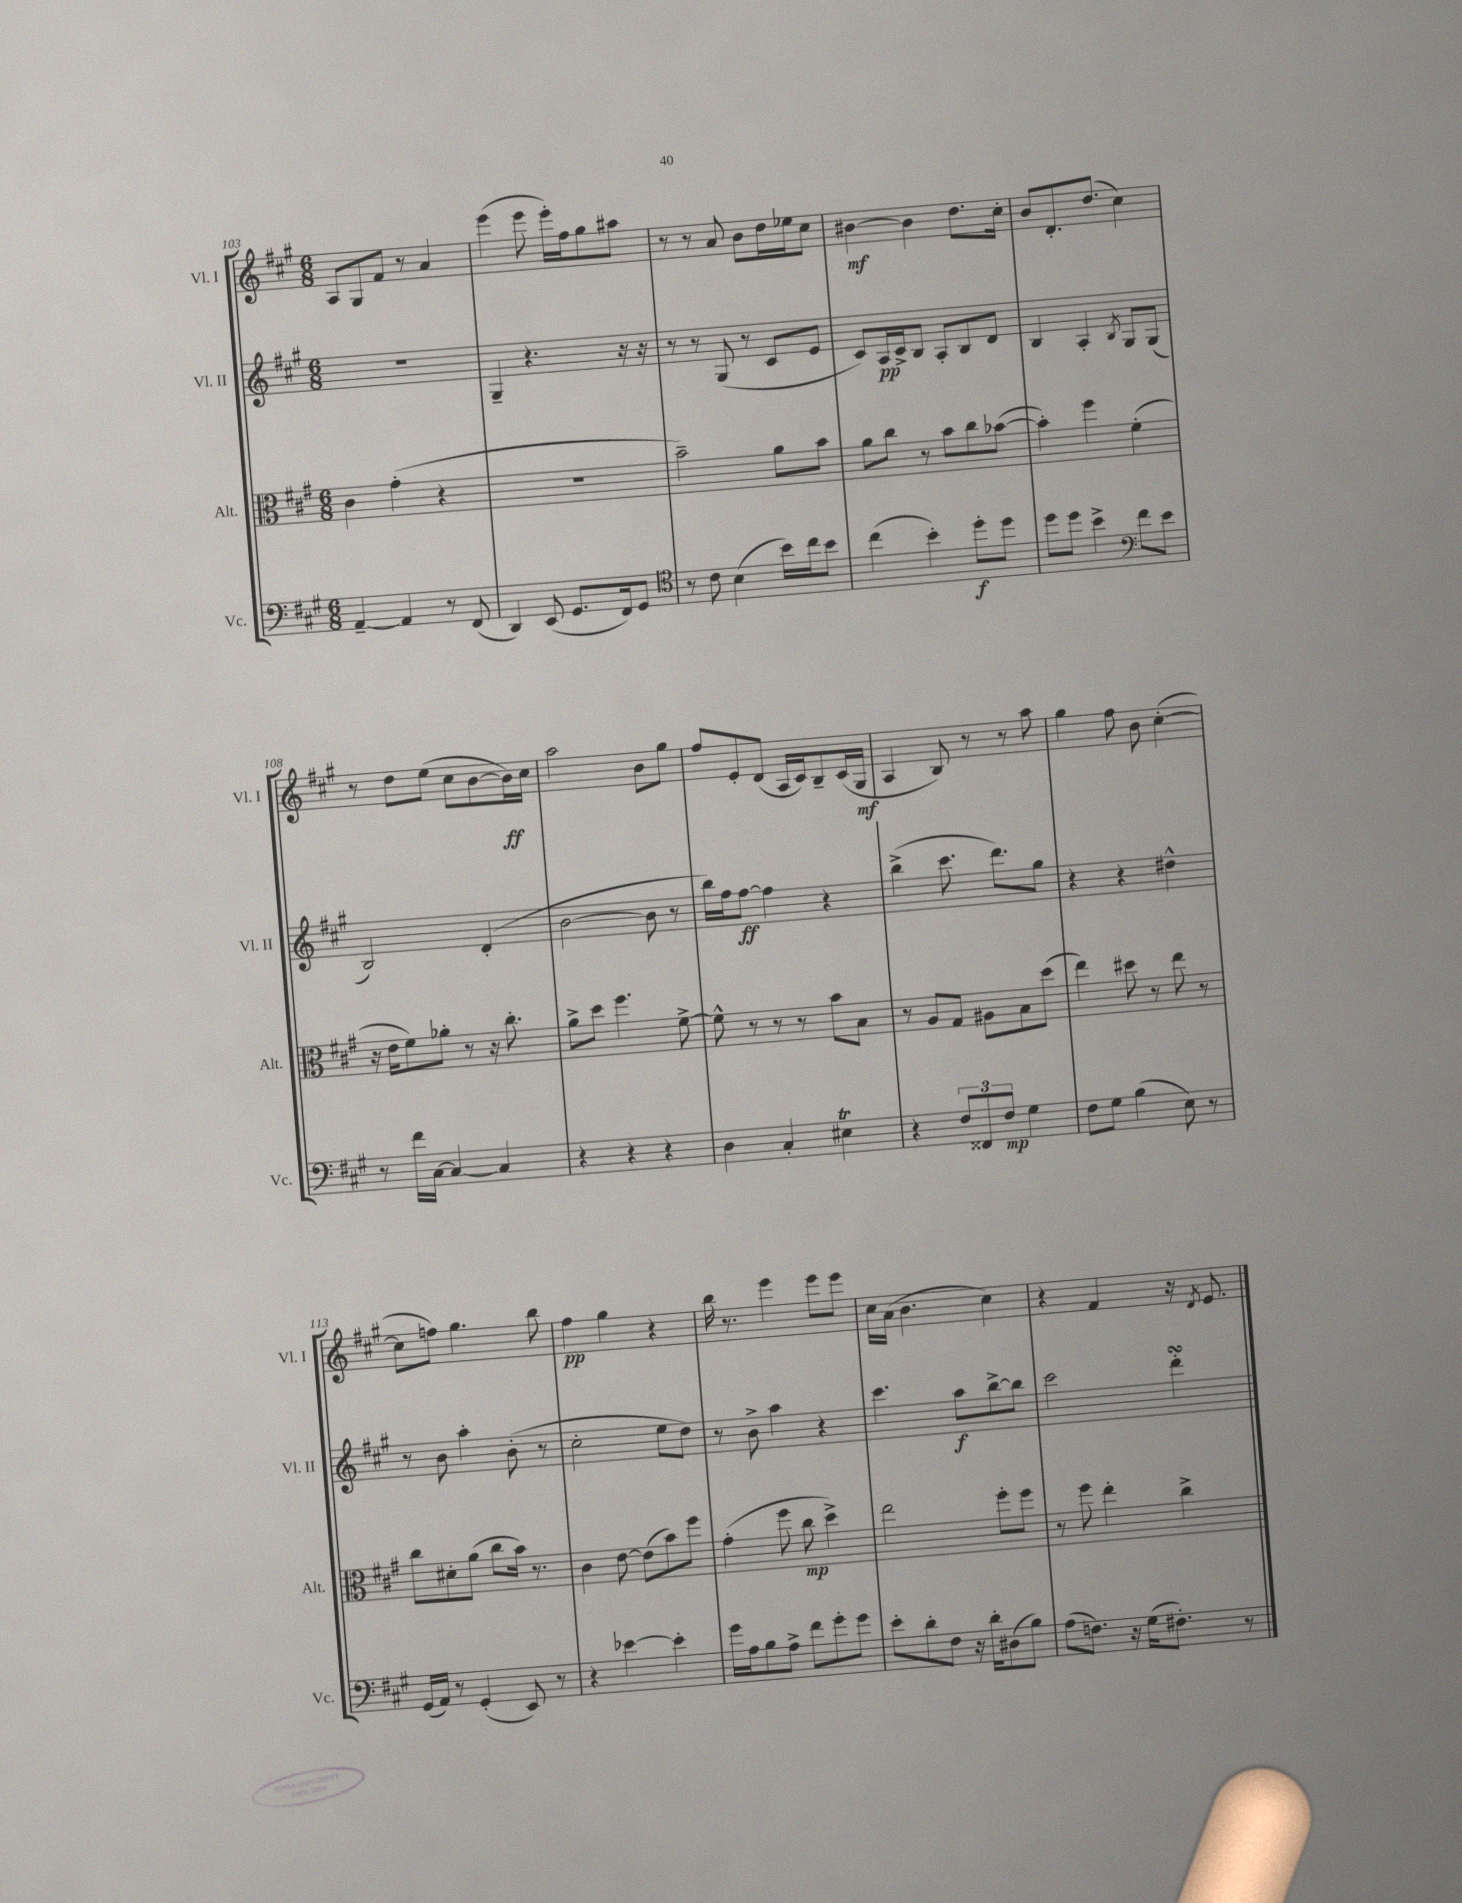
<<
\new StaffGroup <<
\new Staff = "s0" \with { instrumentName = "Vl. I" shortInstrumentName = "Vl. I" } {
    \clef treble \key a \major \numericTimeSignature \time 6/8
    a8 gis8 fis'8 r8 a'4 |
    e'''4( e'''8 e'''16-.) fis''16 gis''8 ais''8 |
    r8 r8 a'8 b'8 d''16 ees''16 cis''8 |
    bis'4~\mf bis'4 d''8. cis''16-. |
    b'8 d'8.-. d''8.( cis''4) |
    r8 d''8 e''8( cis''8 b'8~ b'16\ff) cis''16 |
    a''2 b'8 gis''8 |
    fis''8 e'8-. d'8( a16 cis'16) b8-- cis'16( gis16\mf |
    a4 b8) r8 r8 a''8 |
    gis''4 fis''8 b'8 cis''4~-.( |
    cis''8 f''8) gis''4. b''8 |
    fis''4\pp gis''4 r4 |
    b''16 r8. e'''4 e'''8 e'''8 |
    cis''16 a'16( b'4. cis''4) |
    r4 fis'4 r16 \acciaccatura { d'8 } e'8. \bar "|." |
}
\new Staff = "s1" \with { instrumentName = "Vl. II" shortInstrumentName = "Vl. II" } {
    \clef treble \key a \major \numericTimeSignature \time 6/8
    R2. |
    gis4-- r4. r16 r16 |
    r8 r8 gis8( r8 cis'8 e'8 |
    cis'8) a16\pp cis'16-> b8 a8-. b8 d'8 |
    b4 a4-. \acciaccatura { b8 } gis8 gis8( |
    b2) d'4-.( |
    b'2~ b'8 r8 |
    b''16) fis''16 fis''8~\ff fis''4 r4 |
    b''4->( cis'''8. d'''8.) gis''8 |
    r4 r4 dis''4-^ |
    r8 b'8 a''4-. b'8-.( r8 |
    cis''2-. e''8 d''8) |
    r8 b'8-> a''4 r4 |
    cis'''4. a''8\f b''8~-> b''8 |
    cis'''2 d'''4-.\turn \bar "|." |
}
\new Staff = "s2" \with { instrumentName = "Alt." shortInstrumentName = "Alt." } {
    \clef alto \key a \major \numericTimeSignature \time 6/8
    cis'4 gis'4-.( r4 |
    R2. |
    b'2--) a'8 b'8 |
    a'8 cis''8 r8 b'8 cis''8 bes'8~( |
    bes'4-.) fis''4 fis'4-.( |
    r16 e'16 fis'8) aes'8-. r8 r16 cis''8.-. |
    a'8-> d''8 fis''4. fis'8~-> |
    fis'8-^ r8 r8 r8 b'8 b8 |
    r8 a8 gis8 ais8 b8 d''8( |
    e''4) dis''8 r8 e''8 r8 |
    cis''8 dis'8-. a'8( cis''8 b'16) r8. |
    cis'4 e'8~ e'8( b'8) fis''8 |
    gis'4-.( fis''8 cis''8\mp d''4->) |
    e''2 fis''8-. fis''8 |
    r8 fis''8 e''4-. cis''4-> \bar "|." |
}
\new Staff = "s3" \with { instrumentName = "Vc." shortInstrumentName = "Vc." } {
    \clef bass \key a \major \numericTimeSignature \time 6/8
    a,4~-- a,4 r8 fis,8( |
    d,4) e,8( gis,8. fis,16) gis,8 |
    \clef tenor r8 cis'8 b4( b'16) cis''16 b'8 |
    cis''4( b'4-.) d''8-.\f d''8 |
    d''8 d''8 b'4-> \clef bass fis'8 e'8 |
    r8 fis'16 cis16~ cis4~ cis4 |
    r4 r4 r4 |
    d4 cis4-. eis4\trill |
    r4 \tuplet 3/2 { fis8 fisis,8 fis8\mp } gis4 |
    fis8 gis8 b4( e8) r8 |
    gis,16( a,16) r8 gis,4-.( e,8) r8 |
    r4 ees'4~ ees'4-. |
    gis'16 a16 b8 a8-> fis'8 gis'8-. gis'8 |
    e'8-. d'8-. fis8 r16 d'16-. dis8( b8) |
    a8( f8.) r16 gis16( fis8.-.) r8 \bar "|." |
}
>>
>>
\layout { \context { \Score currentBarNumber = #103 } }
